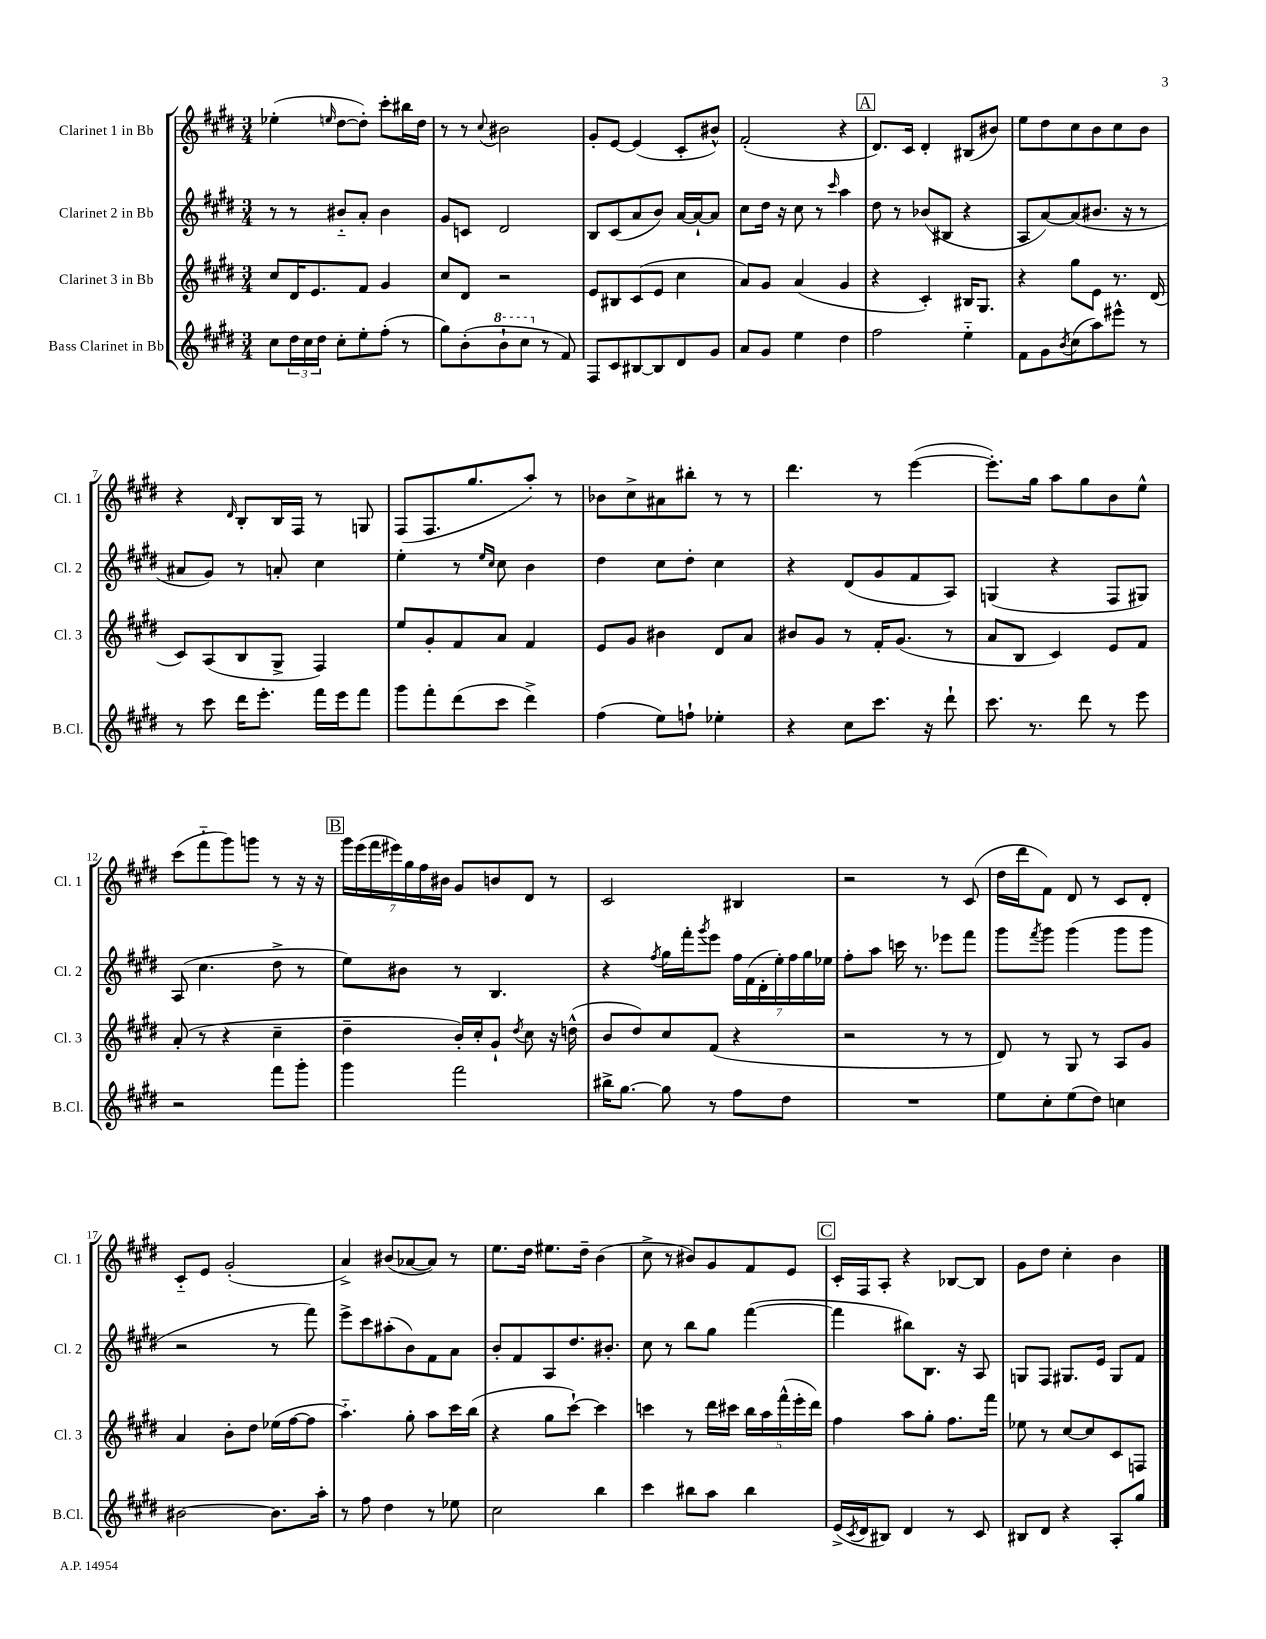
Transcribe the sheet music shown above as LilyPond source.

<<
\new StaffGroup <<
\new Staff = "s0" \with { instrumentName = "Clarinet 1 in Bb" shortInstrumentName = "Cl. 1" } {
    \clef treble \key e \major \numericTimeSignature \time 3/4
    ees''4-.( \grace { e''16 } dis''8~ dis''8-.) cis'''8-. bis''16 dis''16 |
    r8 r8 \appoggiatura { cis''8 } bis'2 |
    gis'8-. e'8~ e'4( cis'8-. bis'8-^) |
    fis'2-.( r4 |
    \mark \markup { \box "A" } dis'8.) cis'16 dis'4-. bis8( bis'8) |
    e''8 dis''8 cis''8 b'8 cis''8 b'8 |
    r4 \grace { dis'16 } b8-. b16 fis16 r8 g8 |
    fis8( fis8. gis''8. a''8-.) r8 |
    bes'8 cis''8-> ais'8 bis''8-. r8 r8 |
    dis'''4. r8 e'''4~( |
    e'''8.-.) gis''16 a''8 gis''8 b'8 e''8-^ |
    cis'''8( fis'''8-_ gis'''8) g'''8 r8 r16 r16 |
    \mark \markup { \box "B" } \tuplet 7/4 { gis'''16 e'''16( fis'''16 eis'''16) gis''16 fis''16 bis'16 } gis'8 b'8 dis'8 r8 |
    cis'2 bis4 |
    r2 r8 cis'8( |
    dis''16 dis'''16 fis'8) dis'8 r8 cis'8 dis'8-. |
    cis'8-_ e'8 gis'2-.( |
    a'4->) bis'8( aes'8~ aes'8) r8 |
    e''8. dis''16 eis''8. dis''16-- b'4( |
    cis''8-> r8 bis'8) gis'8 fis'8 e'8 |
    \mark \markup { \box "C" } cis'16-. fis16 a8-. r4 bes8~ bes8 |
    gis'8 dis''8 cis''4-. b'4 \bar "|." |
}
\new Staff = "s1" \with { instrumentName = "Clarinet 2 in Bb" shortInstrumentName = "Cl. 2" } {
    \clef treble \key e \major \numericTimeSignature \time 3/4
    r8 r8 bis'8-_ a'8-. bis'4 |
    gis'8 c'8 dis'2 |
    b8 cis'8( a'8 b'8) a'16~ a'16~-! a'8 |
    cis''8 dis''16 r16 cis''8 r8 \grace { cis'''16 } a''4 |
    \mark \markup { \box "A" } dis''8 r8 bes'8( bis8 r4 |
    a8 a'8~) a'8( bis'8. r16 r8 |
    ais'8 gis'8) r8 a'8-. cis''4 |
    e''4-. r8 \grace { e''16 cis''16 } cis''8 b'4 |
    dis''4 cis''8 dis''8-. cis''4 |
    r4 dis'8( gis'8 fis'8 a8) |
    g4( r4 fis8 gis8) |
    a8( cis''4. dis''8-> r8 |
    \mark \markup { \box "B" } e''8) bis'8 r8 b4. |
    r4 \acciaccatura { fis''8 } gis''16 fis'''16-. \acciaccatura { gis'''8 } e'''8 \tuplet 7/4 { fis''16 fis'16( dis'16-. e''16-.) fis''16 gis''16 ees''16 } |
    fis''8-. a''8 c'''16 r8. ees'''8 fis'''8 |
    gis'''8 \acciaccatura { fis'''8 } gis'''8 gis'''4( gis'''8 gis'''8 |
    r2 r8 fis'''8) |
    e'''8-> cis'''8 ais''8-.( b'8) fis'8 a'8 |
    b'8-. fis'8 a8 dis''8. bis'8.-. |
    cis''8 r8 b''8 gis''8 fis'''4~( |
    \mark \markup { \box "C" } fis'''4 bis''8) b8. r16 a8 |
    g8 fis8 gis8. e'16 gis8 fis'8 \bar "|." |
}
\new Staff = "s2" \with { instrumentName = "Clarinet 3 in Bb" shortInstrumentName = "Cl. 3" } {
    \clef treble \key e \major \numericTimeSignature \time 3/4
    cis''8 dis'16 e'8. fis'8 gis'4 |
    cis''8 dis'8 r2 |
    e'8 bis8 cis'8( e'8 cis''4 |
    a'8) gis'8 a'4( gis'4 |
    \mark \markup { \box "A" } r4 cis'4-.) bis16 gis8. |
    r4 gis''8 e'8 r8. dis'16( |
    cis'8) a8( b8 gis8-> fis4) |
    e''8 gis'8-. fis'8 a'8 fis'4 |
    e'8 gis'8 bis'4 dis'8 a'8 |
    bis'8 gis'8 r8 fis'16-. gis'8.( r8 |
    a'8 b8 cis'4) e'8 fis'8 |
    a'8-.( r8 r4 cis''4-- |
    \mark \markup { \box "B" } dis''4-- b'16-.) cis''16-. gis'8-! \acciaccatura { dis''8 } cis''8 r16 d''16-^( |
    b'8 dis''8) cis''8 fis'8( r4 |
    r2 r8 r8 |
    dis'8) r8 gis8 r8 a8 gis'8 |
    a'4 b'8-. dis''8 ees''16( fis''16~ fis''8 |
    a''4.-_) gis''8-. a''8 cis'''16 b''16( |
    r4 gis''8 cis'''8~-!) cis'''4 |
    c'''4 r8 dis'''16 cis'''16 \tuplet 5/4 { b''16 a''16 fis'''16-^( e'''16-. dis'''16) } |
    \mark \markup { \box "C" } fis''4 a''8 gis''8-. fis''8. fis'''16 |
    ees''8 r8 cis''8~ cis''8 cis'8 f8 \bar "|." |
}
\new Staff = "s3" \with { instrumentName = "Bass Clarinet in Bb" shortInstrumentName = "B.Cl." } {
    \clef treble \key e \major \numericTimeSignature \time 3/4
    cis''8 \tuplet 3/2 { dis''16 cis''16 dis''16 } cis''8-. e''8-. fis''8-.( r8 |
    gis''8) b'8-.( \ottava #1 b''8-! cis'''8 \ottava #0 r8 fis'8) |
    fis8 cis'8 bis8~ bis8 dis'8 gis'8 |
    a'8 gis'8 e''4 dis''4 |
    \mark \markup { \box "A" } fis''2 e''4-_ |
    fis'8 gis'8 \acciaccatura { b'8 } cis''8( a''8) eis'''8-^ r8 |
    r8 cis'''8 dis'''16 e'''8.-. fis'''16 e'''16 fis'''8 |
    gis'''8 fis'''8-. dis'''8( cis'''8 dis'''4->) |
    fis''4( e''8) f''8-! ees''4-. |
    r4 cis''8 cis'''8. r16 dis'''8-! |
    cis'''8. r8. dis'''8 r8 e'''8 |
    r2 fis'''8 gis'''8-. |
    \mark \markup { \box "B" } gis'''4 fis'''2 |
    bis''16-> gis''8.~ gis''8 r8 fis''8 dis''8 |
    R2. |
    e''8 cis''8-. e''8( dis''8) c''4 |
    bis'2~ bis'8. a''16-. |
    r8 fis''8 dis''4 r8 ees''8 |
    cis''2 b''4 |
    cis'''4 bis''8 a''8 bis''4 |
    \mark \markup { \box "C" } e'16->( \acciaccatura { cis'8 } dis'16 bis8) dis'4 r8 cis'8 |
    bis8 dis'8 r4 a8-. gis''8 \bar "|." |
}
>>
>>
